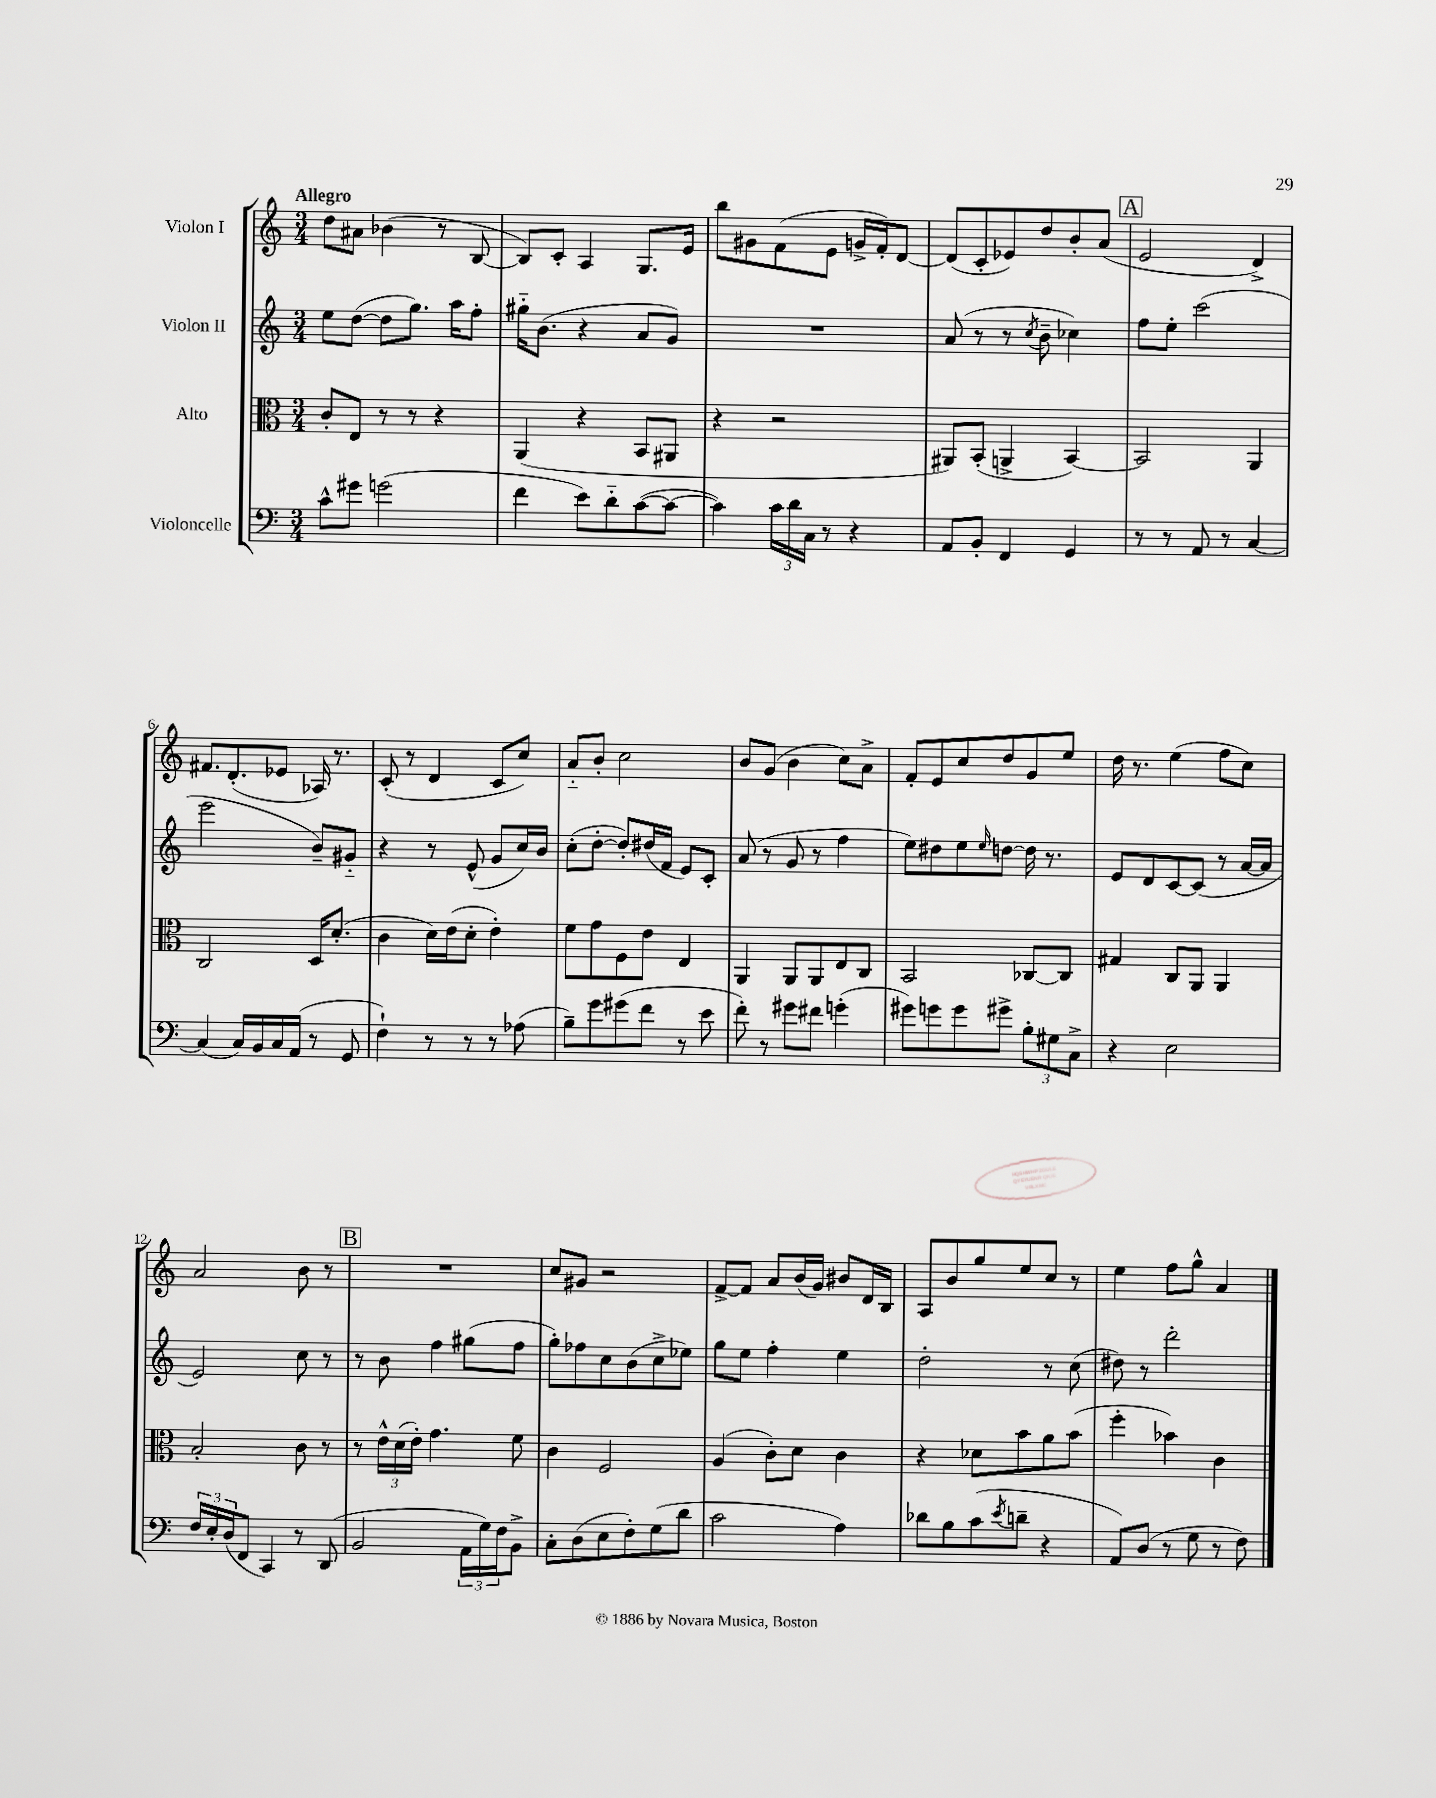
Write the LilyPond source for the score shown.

<<
\new StaffGroup <<
\new Staff = "s0" \with { instrumentName = "Violon I" } {
    \clef treble \key c \major \numericTimeSignature \time 3/4 \tempo "Allegro"
    d''8 ais'8 bes'4( r8 b8~ |
    b8) c'8-. a4 g8. e'16 |
    b''8 gis'8 f'8( e'8 g'16-> f'16-.) d'8~ |
    d'8( c'8-. ees'8) d''8 b'8-. a'8( |
    \mark \markup { \box "A" } e'2 d'4->) |
    fis'8. d'8.-.( ees'8 aes16) r8. |
    c'8-.( r8 d'4 c'8 c''8) |
    a'8-_ b'8-. c''2 |
    b'8 g'8( b'4 c''8) a'8-> |
    f'8-. e'8 c''8 d''8 g'8 e''8 |
    d''16 r8. e''4( f''8 c''8) |
    a'2 b'8 r8 |
    \mark \markup { \box "B" } R2. |
    c''8 gis'8 r2 |
    f'8~-> f'8 a'8 b'16( g'16) bis'8 d'16 b16 |
    a8 b'8 g''8 e''8 c''8 r8 |
    e''4 f''8 g''8-^ a'4 \bar "|." |
}
\new Staff = "s1" \with { instrumentName = "Violon II" } {
    \clef treble \key c \major \numericTimeSignature \time 3/4
    e''8 d''8~( d''8 g''8.) a''16 f''8-. |
    gis''16-_ b'8.( r4 a'8 g'8) |
    R2. |
    a'8( r8 r8 \acciaccatura { c''8 } b'8-- ces''4) |
    \mark \markup { \box "A" } f''8 e''8-. c'''2( |
    e'''2 b'8--) gis'8-_ |
    r4 r8 e'8-^( g'8 c''16) b'16 |
    c''8-.( d''8~-. d''8-.) dis''16( f'16 e'8) c'8-. |
    a'8( r8 g'8 r8 f''4 |
    e''8) dis''8 e''8 \grace { e''16 } d''8~ d''16 r8. |
    e'8 d'8 c'8~ c'8( r8 a'16~ a'16 |
    e'2) c''8 r8 |
    \mark \markup { \box "B" } r8 b'8 f''4 gis''8( f''8 |
    g''8-.) fes''8 c''8 b'8( c''8-> ees''8) |
    g''8 e''8 f''4-. e''4 |
    d''2-. r8 c''8( |
    dis''8) r8 d'''2-. \bar "|." |
}
\new Staff = "s2" \with { instrumentName = "Alto" } {
    \clef alto \key c \major \numericTimeSignature \time 3/4
    c'8-. e8 r8 r8 r4 |
    a,4( r4 b,8 ais,8 |
    r4 r2 |
    ais,8) b,8-.( a,4-> b,4~) |
    \mark \markup { \box "A" } b,2 a,4 |
    c2 d16 d'8.-.( |
    c'4 d'16) e'16( d'8-. e'4-.) |
    f'8 g'8 f8 e'8 e4 |
    a,4 a,8 a,8 e8 c8 |
    b,2 ces8~ ces8 |
    gis4 c8 a,8 a,4 |
    b2-. c'8 r8 |
    \mark \markup { \box "B" } r8 \tuplet 3/2 { e'16-^ d'16( e'16-.) } g'4. f'8 |
    c'4 f2 |
    a4( c'8-.) d'8 c'4 |
    r4 des'8 b'8 a'8 b'8( |
    f''4-. bes'4) c'4 \bar "|." |
}
\new Staff = "s3" \with { instrumentName = "Violoncelle" } {
    \clef bass \key c \major \numericTimeSignature \time 3/4
    c'8-^ gis'8 g'2( |
    f'4 e'8) d'8-_ c'8~( c'8~ |
    c'4) \tuplet 3/2 { c'16 d'16 c16 } r8 r4 |
    a,8 b,8-. f,4 g,4 |
    \mark \markup { \box "A" } r8 r8 a,8 r8 c4~ |
    c4( c16) b,16 c16 a,16( r8 g,8 |
    f4-!) r8 r8 r8 aes8( |
    b8--) g'8 gis'8( f'8 r8 e'8 |
    f'8-.) r8 gis'8 fis'8 g'4-.( |
    gis'8) g'8 g'8 gis'8-> \tuplet 3/2 { b8-. gis8 c8-> } |
    r4 e2 |
    \tuplet 3/2 { f16 e16-. d16( } f,8 c,4) r8 d,8( |
    \mark \markup { \box "B" } b,2 \tuplet 3/2 { a,16 g16) f16 } b,8-> |
    c8-. d8( e8 f8-.) g8( d'8 |
    c'2 a4) |
    des'8 b8 c'8( \acciaccatura { e'8 } d'8-- r4 |
    a,8) d8( r8 g8 r8 f8) \bar "|." |
}
>>
>>
